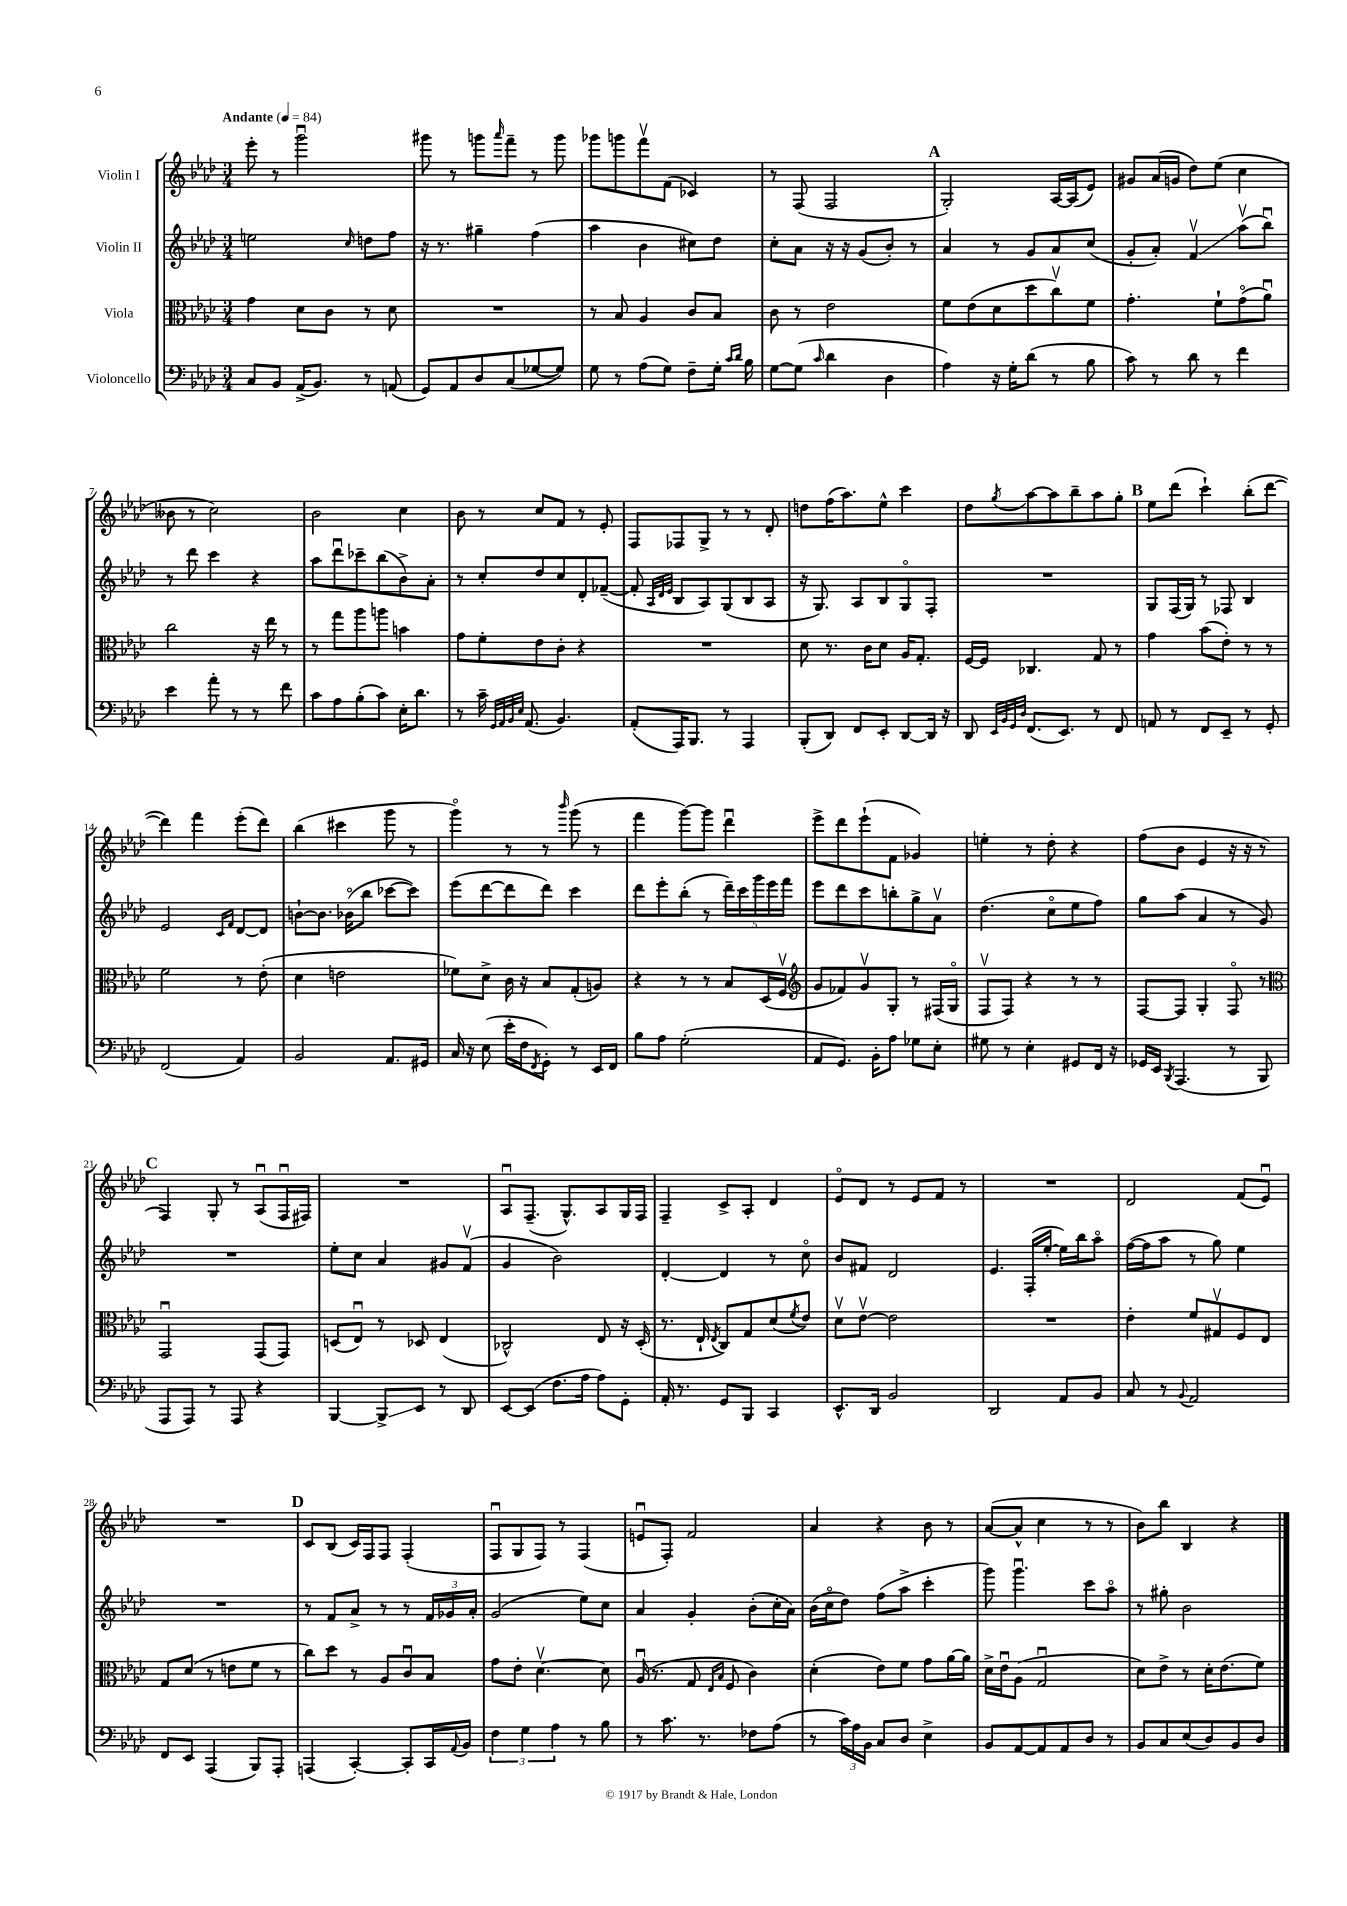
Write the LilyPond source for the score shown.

<<
\new StaffGroup <<
\new Staff = "s0" \with { instrumentName = "Violin I" } {
    \clef treble \key aes \major \numericTimeSignature \time 3/4 \tempo "Andante" 4 = 84
    ees'''8-. r8 g'''2\downbow |
    gis'''8 r8 g'''8 \grace { aes'''16 } f'''8-- r8 g'''8 |
    ges'''8 g'''8 f'''8\upbow f'8( ces'4) |
    r8 f8( f2 |
    \mark \markup { \bold "A" } g2-.) aes16~ aes16( ees'8) |
    gis'8 aes'16( g'16 des''8) ees''8( c''4 |
    beses'8 r8 c''2) |
    bes'2 c''4 |
    bes'8 r8 c''8 f'8 r8 ees'8-. |
    f8 fes8 g8-> r8 r8 des'8-. |
    d''8 f''16( aes''8.) ees''8-^ c'''4 |
    des''8 \acciaccatura { g''8 } aes''8~ aes''8 bes''8-- aes''8 g''8-. |
    \mark \markup { \bold "B" } ees''8 des'''8( c'''4-!) bes''8-.( des'''8~ |
    des'''4) f'''4 ees'''8-.( des'''8) |
    bes''4( cis'''4 g'''8 r8 |
    g'''4\flageolet) r8 r8 \grace { bes'''16 } g'''8( r8 |
    f'''4 g'''8~) g'''8 des'''4\downbow |
    ees'''8-> des'''8 ees'''8-!( f'8 ges'4) |
    e''4-. r8 des''8-. r4 |
    f''8( bes'8 ees'4 r16 r16 r8 |
    \mark \markup { \bold "C" } f4) g8-. r8 aes8\downbow( f16\downbow fis16) |
    R2. |
    aes8\downbow f8.--( g8.-^) aes8 g16 f16 |
    f4-- c'8-> aes8-. des'4 |
    ees'8\flageolet des'8 r8 ees'8 f'8 r8 |
    R2. |
    des'2 f'8( ees'8\downbow) |
    R2. |
    \mark \markup { \bold "D" } c'8 bes8( c'16) f16 f8 f4-.( |
    f8\downbow g8 f8) r8 f4( |
    e'8\downbow f8-.) f'2 |
    aes'4 r4 bes'8 r8 |
    aes'8~( aes'8-^ c''4 r8 r8 |
    bes'8) bes''8 bes4 r4 \bar "|." |
}
\new Staff = "s1" \with { instrumentName = "Violin II" } {
    \clef treble \key aes \major \numericTimeSignature \time 3/4
    e''2 \grace { c''16 } d''8 f''8 |
    r16 r8. gis''4-- f''4( |
    aes''4 bes'4 cis''8) des''8 |
    c''8-. aes'8 r16 r16 g'8( bes'8-.) r8 |
    \mark \markup { \bold "A" } aes'4 r8 g'8 aes'8 c''8( |
    g'8-. aes'8-.) f'4\upbow\glissando aes''8\upbow( bes''8\downbow) |
    r8 des'''8 c'''4 r4 |
    aes''8 des'''8\downbow ces'''8-- bes''8( bes'8->) aes'8-. |
    r8 c''8-. des''8 c''8 des'8-. fes'8~--( |
    fes'8-. \grace { aes32 des'32 ees'32 } bes8 aes8) g8( bes8 aes8 |
    r16 g8.) aes8 bes8 g8\flageolet f8-. |
    R2. |
    \mark \markup { \bold "B" } g8 f16( g16) r8 fes8 bes4 |
    ees'2 \grace { c'16 f'16 } des'8~ des'8 |
    b'8~-! b'8. bes'16\flageolet( bes''8 ces'''8~ ces'''8) |
    ees'''8( des'''8~ des'''8 des'''8) c'''4 |
    des'''8 ees'''8-. bes''8-.( r8 \tuplet 5/4 { des'''16--) c'''16 g'''16 ees'''16 f'''16 } |
    ees'''8 des'''8 c'''8 b''8-. g''8-> aes'8\upbow |
    des''4.( c''8\flageolet ees''8 f''8) |
    g''8 aes''8( aes'4 r8 g'8) |
    \mark \markup { \bold "C" } R2. |
    ees''8-. c''8 aes'4 gis'8 f'8\upbow( |
    g'4 bes'2) |
    des'4~-. des'4 r8 c''8\flageolet |
    bes'8 fis'8 des'2 |
    ees'4. f16-.( ees''16~-. ees''16) bes''16 aes''8\flageolet |
    f''16~( f''16 aes''8 r8 g''8) ees''4 |
    R2. |
    \mark \markup { \bold "D" } r8 f'8 aes'8-> r8 r8 \tuplet 3/2 { f'16 ges'16 aes'16-. } |
    g'2( ees''8) c''8 |
    aes'4 g'4-. bes'8-.( c''16-. aes'16) |
    bes'16( c''16\flageolet des''8) f''8( aes''8-> c'''4-. |
    g'''8) g'''4.\downbow c'''8 aes''8\flageolet |
    r8 gis''8-. bes'2 \bar "|." |
}
\new Staff = "s2" \with { instrumentName = "Viola" } {
    \clef alto \key aes \major \numericTimeSignature \time 3/4
    g'4 des'8 c'8 r8 des'8 |
    R2. |
    r8 bes8 aes4 c'8 bes8 |
    c'8 r8 ees'2 |
    \mark \markup { \bold "A" } f'8 ees'8( des'8 des''8 c''8\upbow) f'8 |
    g'4.-. f'8-! g'8\flageolet( aes'8\downbow) |
    c''2 r16 ees''16 r8 |
    r8 g''8 aes''8 a''8 b'4 |
    g'8 f'8-. ees'8 c'8-. r4 |
    R2. |
    des'8 r8. c'16 des'8 aes16 g8.-. |
    f16~ f16 ces4. g8 r8 |
    \mark \markup { \bold "B" } g'4 bes'8( ees'8-.) r8 r8 |
    f'2 r8 ees'8-.( |
    des'4 e'2 |
    fes'8) des'8-> c'16 r16 bes8 g8-.( a8) |
    r4 r8 r8 bes8 des16( f16\upbow |
    \clef treble g'8 fes'8) g'8\upbow g8-. r8 fis16( g16\flageolet |
    f8\upbow f8) r4 r8 r8 |
    f8~ f8 g4-. f8\flageolet r8 |
    \mark \markup { \bold "C" } \clef alto g,2\downbow g,8( g,8) |
    d8( ees8\downbow) r8 des8 ees4( |
    ces2-^) ees8 r16 des16-.( |
    r8. ees16-! \acciaccatura { ees8 } c8) g8 des'8( \acciaccatura { f'8 } ees'8) |
    des'8\upbow ees'8~\upbow ees'2 |
    R2. |
    ees'4-. f'8 gis8\upbow f8 ees8 |
    g8 des'8( r8 e'8 f'8 r8 |
    \mark \markup { \bold "D" } c''8) des''8 r8 aes8 c'8\downbow bes8 |
    g'8 ees'8-. des'4.~\upbow des'8 |
    aes16\downbow( r8. g8 \grace { ees16 bes16 } f8 c'4) |
    des'4-.( ees'8) f'8 g'8 aes'16~ aes'16 |
    des'16-> ees'16\downbow aes8( g2\downbow |
    des'8) ees'8-> r8 des'16-. ees'8.( f'8) \bar "|." |
}
\new Staff = "s3" \with { instrumentName = "Violoncello" } {
    \clef bass \key aes \major \numericTimeSignature \time 3/4
    c8 bes,8 aes,16->( bes,8.) r8 a,8( |
    g,8) aes,8 des8 c8( ges8~ ges8) |
    g8 r8 aes8( g8) f8-- g16-. \grace { c'16 des'16 } bes16 |
    g8~ g8( \grace { c'16 } des'4 des4 |
    \mark \markup { \bold "A" } aes4) r16 g16-. des'8( r8 bes8 |
    c'8) r8 des'8 r8 f'4 |
    ees'4 aes'8-. r8 r8 f'8 |
    c'8 aes8 bes8-.( c'8) ees16-. des'8. |
    r8 c'16-- \grace { g,32 aes,32 bes,32 ees32 } aes,8.( bes,4.) |
    aes,8-.( aes,,16) bes,,8. r8 aes,,4 |
    bes,,8-.( des,8) f,8 ees,8-. des,8~ des,16 r16 |
    des,8 \grace { ees,32 bes,32 g,32 des32 } f,8.( ees,8.) r8 f,8 |
    \mark \markup { \bold "B" } a,8 r8 f,8 ees,8-- r8 g,8-. |
    f,2( aes,4) |
    bes,2 aes,8. gis,16 |
    c16 r16 ees8( ees'16-. f16 \acciaccatura { f,8 } g,8-.) r8 ees,16 f,16 |
    bes8 aes8 g2-.( |
    aes,8 g,8.) bes,16-. aes8 ges8 ees8-. |
    gis8 r8 ees4-. gis,8 f,16 r16 |
    ges,16 ees,16 \acciaccatura { bes,,8 } aes,,4.( r8 bes,,8 |
    \mark \markup { \bold "C" } aes,,8 aes,,8) r8 aes,,8 r4 |
    bes,,4~ bes,,8->\glissando ees,8 r8 des,8 |
    ees,8~ ees,8( f8. aes16 aes8) g,8-. |
    aes,16-. r8. g,8 bes,,8 c,4 |
    ees,8.-^ des,16 bes,2 |
    des,2 aes,8 bes,8 |
    c8 r8 \appoggiatura { bes,8 } aes,2 |
    f,8 ees,8 aes,,4( bes,,8) aes,,8-. |
    \mark \markup { \bold "D" } a,,4( c,4~-.) c,8-. c,16 \appoggiatura { aes,8 } bes,16 |
    \tuplet 3/2 { f4 g4 aes4 } r8 bes8 |
    r8 c'8. r8. fes8 aes8( |
    r8 \tuplet 3/2 { c'16) aes16 bes,16 } c8 des8 ees4-> |
    bes,8 aes,8~ aes,8 aes,8 des8 r8 |
    bes,8 c8 ees8( des8) bes,8 des8 \bar "|." |
}
>>
>>
